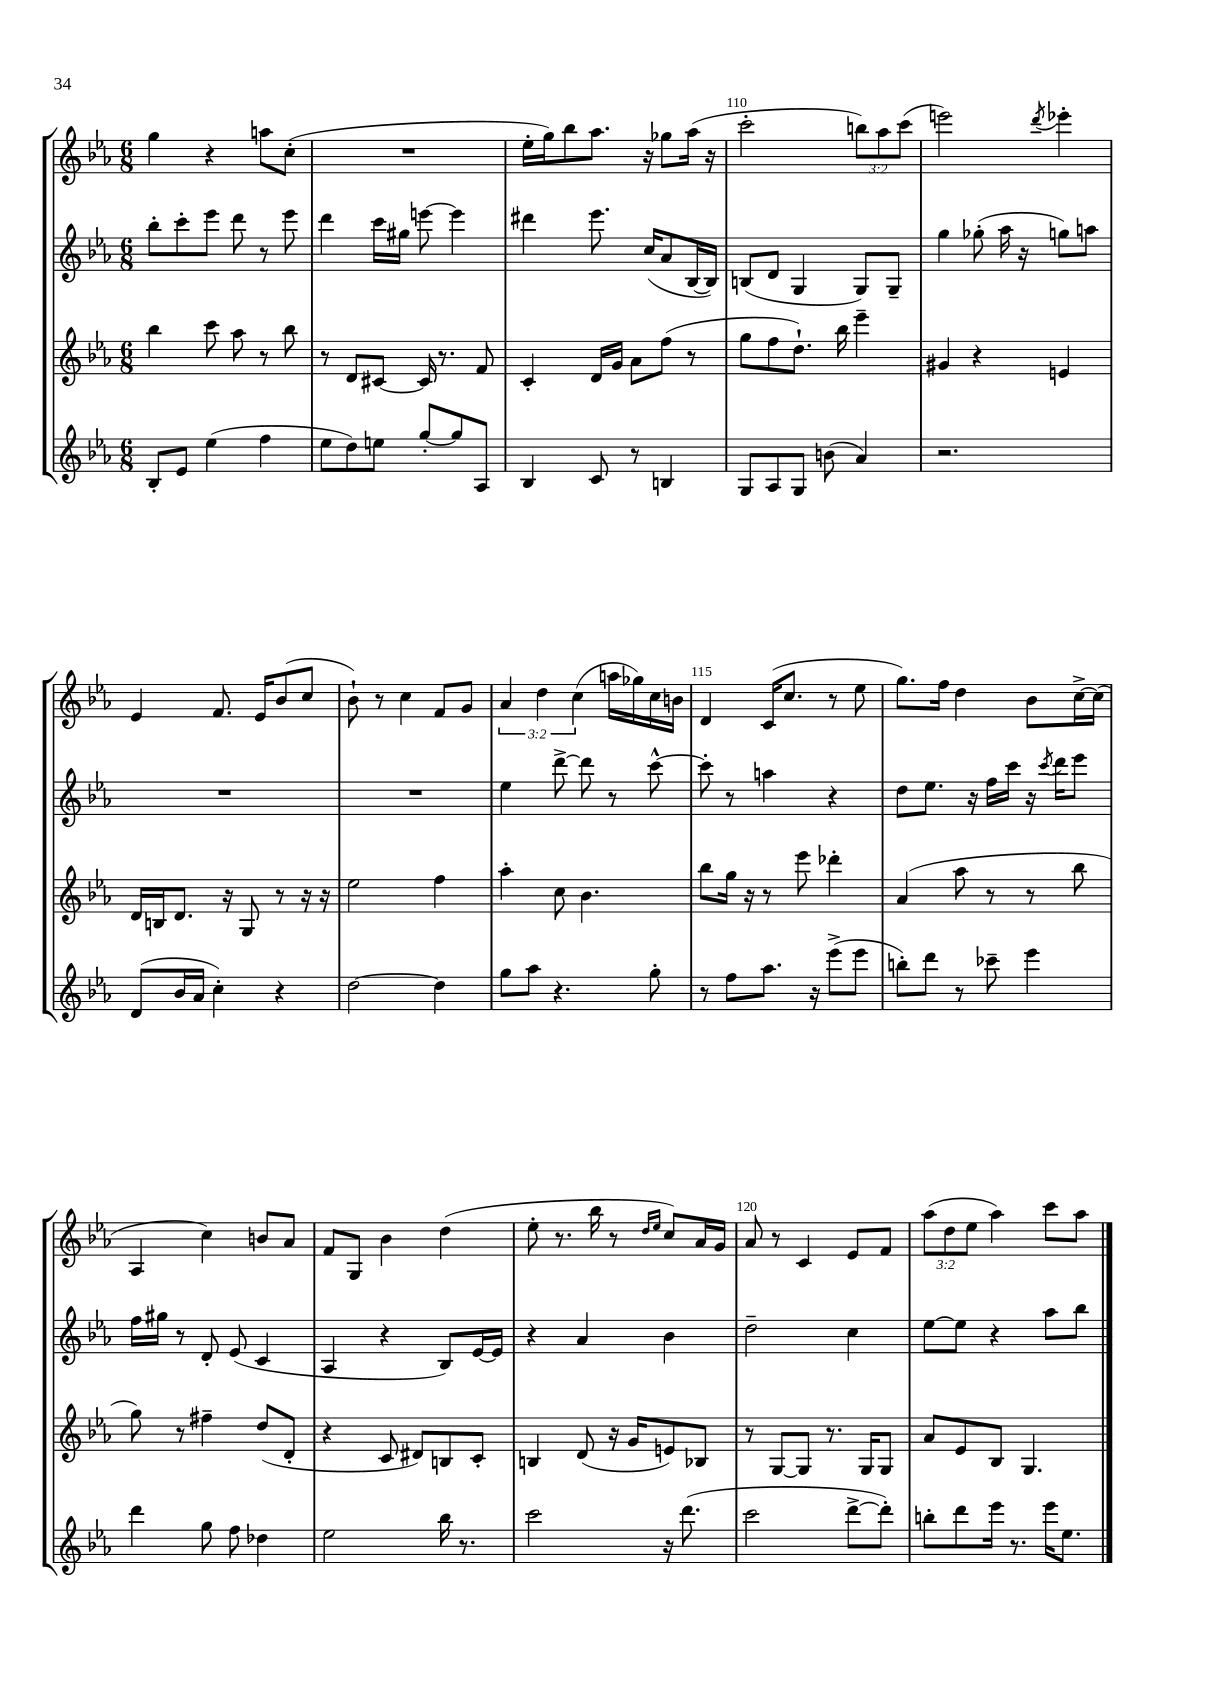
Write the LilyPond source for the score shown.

<<
\new StaffGroup <<
\new Staff = "s0" {
    \clef treble \key ees \major \numericTimeSignature \time 6/8 \override Staff.TupletNumber.text = #tuplet-number::calc-fraction-text
    g''4 r4 a''8 c''8-.( |
    R2. |
    ees''16-. g''16) bes''8 aes''8. r16 ges''8 aes''16( r16 |
    c'''2-. \tuplet 3/2 { b''8) aes''8 c'''8( } |
    e'''2) \acciaccatura { d'''8 } ees'''4-. |
    ees'4 f'8. ees'16 bes'8( c''8 |
    bes'8-!) r8 c''4 f'8 g'8 |
    \tuplet 3/2 { aes'4 d''4 c''4( } a''16 ges''16) c''16 b'16 |
    d'4 c'16( c''8. r8 ees''8 |
    g''8.) f''16 d''4 bes'8 c''16~-> c''16( |
    aes4 c''4) b'8 aes'8 |
    f'8 g8 bes'4 d''4( |
    ees''8-. r8. bes''16 r8 \grace { d''16 ees''16 } c''8) aes'16 g'16 |
    aes'8 r8 c'4 ees'8 f'8 |
    \tuplet 3/2 { aes''8( d''8 ees''8 } aes''4) c'''8 aes''8 \bar "|." |
}
\new Staff = "s1" {
    \clef treble \key ees \major \numericTimeSignature \time 6/8
    bes''8-. c'''8-. ees'''8 d'''8 r8 ees'''8 |
    d'''4 c'''16 gis''16 e'''8~ e'''4 |
    dis'''4 ees'''8. c''16( aes'8 bes16~ bes16) |
    b8( d'8 g4 g8) g8-- |
    g''4 ges''8-.( aes''16 r16 g''8) a''8 |
    R2. |
    R2. |
    ees''4 d'''8~-> d'''8 r8 c'''8~-^ |
    c'''8-. r8 a''4 r4 |
    d''8 ees''8. r16 f''16 c'''16 r16 \acciaccatura { c'''8 } d'''16 ees'''8 |
    f''16 gis''16 r8 d'8-. ees'8( c'4 |
    aes4 r4 bes8) ees'16~ ees'16 |
    r4 aes'4 bes'4 |
    d''2-- c''4 |
    ees''8~ ees''8 r4 aes''8 bes''8 \bar "|." |
}
\new Staff = "s2" {
    \clef treble \key ees \major \numericTimeSignature \time 6/8
    bes''4 c'''8 aes''8 r8 bes''8 |
    r8 d'8 cis'8~ cis'16 r8. f'8 |
    c'4-. d'16 g'16 aes'8 f''8( r8 |
    g''8 f''8 d''8.-!) bes''16 ees'''4-- |
    gis'4 r4 e'4 |
    d'16 b16 d'8. r16 g8 r8 r16 r16 |
    ees''2 f''4 |
    aes''4-. c''8 bes'4. |
    bes''8 g''16 r16 r8 ees'''8 des'''4-. |
    aes'4( aes''8 r8 r8 bes''8 |
    g''8) r8 fis''4-- d''8( d'8-. |
    r4 c'8 dis'8) b8 c'8-. |
    b4 d'8( r16 g'16 e'8) bes8 |
    r8 g8~ g8 r8. g16 g8 |
    aes'8 ees'8 bes8 g4. \bar "|." |
}
\new Staff = "s3" {
    \clef treble \key ees \major \numericTimeSignature \time 6/8
    bes8-. ees'8 ees''4( f''4 |
    ees''8 d''8) e''8 g''8~-. g''8 aes8 |
    bes4 c'8 r8 b4 |
    g8 aes8 g8 b'8( aes'4) |
    r2. |
    d'8( bes'16 aes'16 c''4-.) r4 |
    d''2~ d''4 |
    g''8 aes''8 r4. g''8-. |
    r8 f''8 aes''8. r16 ees'''8->( ees'''8 |
    b''8-.) d'''8 r8 ces'''8-- ees'''4 |
    d'''4 g''8 f''8 des''4 |
    ees''2 bes''16 r8. |
    c'''2 r16 d'''8.( |
    c'''2 d'''8~-> d'''8-.) |
    b''8-. d'''8 ees'''16 r8. ees'''16 ees''8. \bar "|." |
}
>>
>>
\layout { \context { \Score currentBarNumber = #107 \override BarNumber.break-visibility = ##(#f #t #t) barNumberVisibility = #(every-nth-bar-number-visible 5) } }
